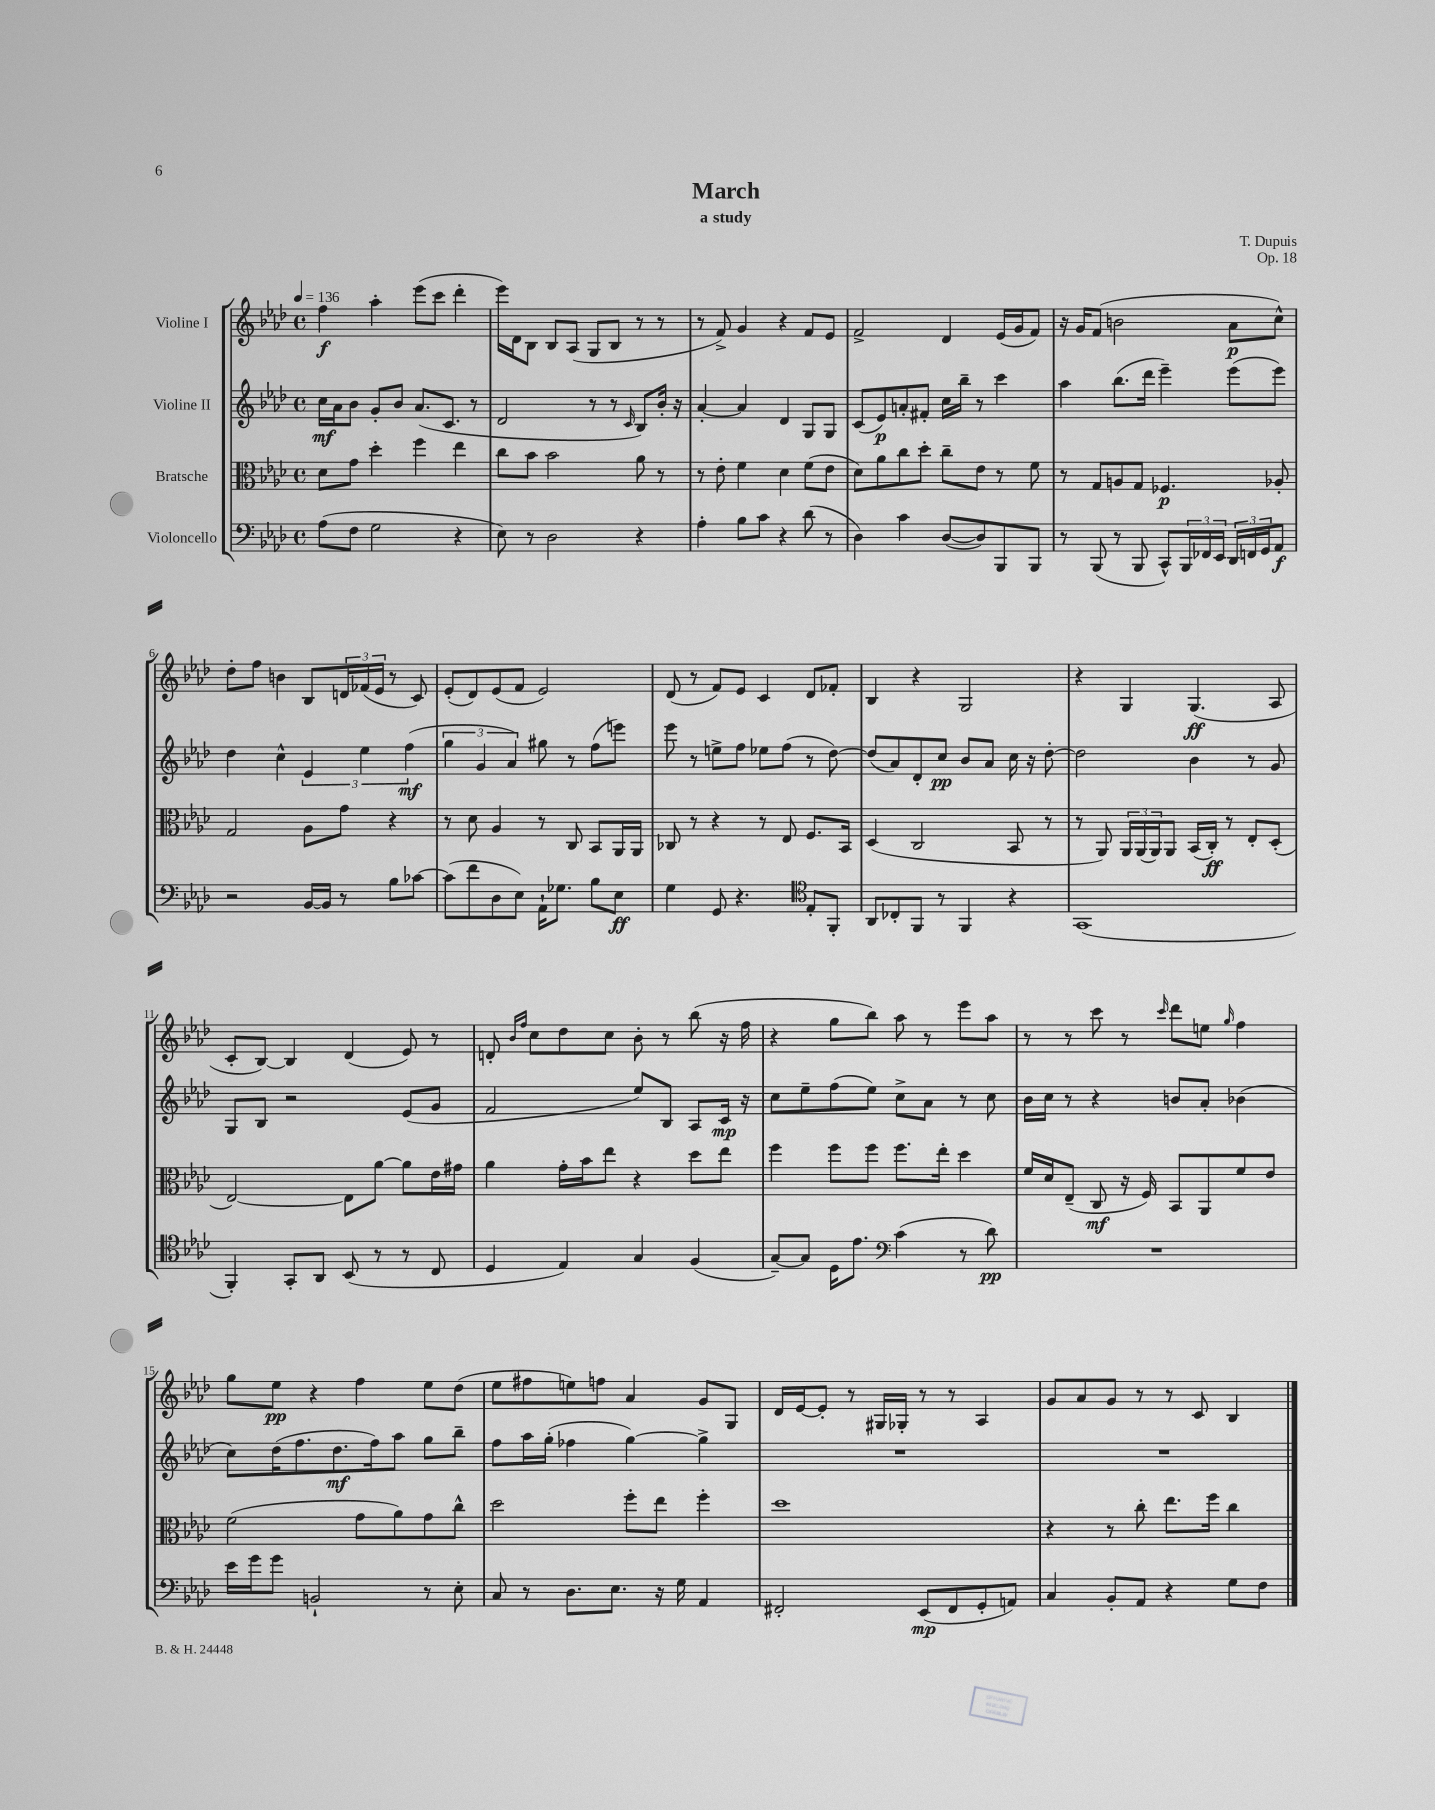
\header { title = "March" composer = "T. Dupuis" subtitle = "a study" opus = "Op. 18" }
<<
\new StaffGroup <<
\new Staff = "s0" \with { instrumentName = "Violine I" } {
    \clef treble \key aes \major \defaultTimeSignature \time 4/4 \tempo 4 = 136
    f''4\f aes''4-. ees'''8( c'''8 des'''4-. |
    ees'''16) des'16 bes8 bes8 aes8( g8 bes8 r8 r8 |
    r8 f'8->) g'4 r4 f'8 ees'8 |
    f'2-> des'4 ees'16( g'16 f'8) |
    r16 g'16 f'8( b'2 aes'8\p c''8-^) |
    des''8-. f''8 b'4 bes8 \tuplet 3/2 { d'16 fes'16( ees'16 } r8 c'8) |
    ees'8-.( des'8) ees'8( f'8 ees'2) |
    des'8( r8 f'8) ees'8 c'4 des'8 fes'8-. |
    bes4 r4 g2 |
    r4 g4 g4.\ff( aes8 |
    c'8-. bes8~) bes4 des'4( ees'8) r8 |
    d'8-. \grace { bes'16 f''16 } c''8 des''8 c''8 bes'8-. r8 bes''8( r16 f''16 |
    r4 g''8 bes''8) aes''8 r8 ees'''8 aes''8 |
    r8 r8 c'''8 r8 \grace { c'''16 } des'''8 e''8 \grace { g''16 } f''4 |
    g''8 ees''8\pp r4 f''4 ees''8 des''8( |
    ees''8 fis''8 e''8) f''8 aes'4 g'8 g8 |
    des'16 ees'16~ ees'8-. r8 gis16 ges16-. r8 r8 aes4 |
    g'8 aes'8 g'8 r8 r8 c'8 bes4 \bar "|." |
}
\new Staff = "s1" \with { instrumentName = "Violine II" } {
    \clef treble \key aes \major \defaultTimeSignature \time 4/4
    c''16\mf aes'16 bes'8 g'8-. bes'8 aes'8.( c'8. r8 |
    des'2 r8 r8 \grace { c'16 } bes8) bes'16-. r16 |
    aes'4~-. aes'4 des'4 g8 g8 |
    c'8( ees'8\p) a'8-. fis'8-. c''16 bes''16-- r8 c'''4 |
    aes''4 bes''8.( des'''16 ees'''4--) ees'''8( ees'''8) |
    des''4 c''4-^ \tuplet 3/2 { ees'4 ees''4 f''4\mf( } |
    \tuplet 3/2 { g''4 g'4 aes'4) } gis''8 r8 f''8( e'''8) |
    ees'''8 r8 e''8-> f''8 ees''8 f''8( r8 des''8~) |
    des''8( aes'8) des'8-. c''8\pp bes'8 aes'8 c''16 r16 des''8~-. |
    des''2 bes'4 r8 g'8 |
    g8 bes8 r2 ees'8( g'8 |
    f'2 ees''8) bes8 aes8 c'16\mp r16 |
    c''8 ees''8-- f''8( ees''8) c''8-> aes'8 r8 c''8 |
    bes'16 c''16 r8 r4 b'8 aes'8-. bes'4( |
    c''8) des''16( f''8. des''8.\mf f''16) aes''8 g''8 bes''8-- |
    f''8 aes''16 g''16-.( fes''4 g''4~) g''4-> |
    R1 |
    R1 \bar "|." |
}
\new Staff = "s2" \with { instrumentName = "Bratsche" } {
    \clef alto \key aes \major \defaultTimeSignature \time 4/4
    des'8 g'8 des''4-. f''4 ees''4 |
    c''8 bes'8 bes'2 aes'8 r8 |
    r8 ees'8-. f'4 des'4 f'8( ees'8 |
    des'8) aes'8 c''8 des''8-. c''8-- ees'8 r8 f'8 |
    r8 g8 a8 g8 fes4.\p aes8-. |
    g2 aes8 g'8 r4 |
    r8 des'8 aes4 r8 c8 bes,8 aes,16 aes,16 |
    ces8 r8 r4 r8 ees8 f8. bes,16 |
    des4( c2 bes,8 r8 |
    r8 aes,8) \tuplet 3/2 { aes,16 aes,16( aes,16) } aes,8 bes,16( c16-.\ff) r8 ees8-. des8-.( |
    ees2~) ees8 aes'8~ aes'8 ees'16 gis'16 |
    aes'4 g'16-. bes'16 ees''8 r4 des''8 ees''8 |
    f''4 f''8 f''8 f''8. ees''16-. des''4 |
    f'16 des'16 ees8--( c8\mf r16 f16) bes,8 aes,8 f'8 ees'8 |
    f'2( g'8 aes'8) g'8 c''8-^ |
    des''2 f''8-. ees''8 f''4-. |
    des''1 |
    r4 r8 c''8-. ees''8. f''16 c''4 \bar "|." |
}
\new Staff = "s3" \with { instrumentName = "Violoncello" } {
    \clef bass \key aes \major \defaultTimeSignature \time 4/4
    aes8( f8 g2 r4 |
    ees8) r8 des2 r4 |
    aes4-. bes8 c'8 r4 des'8( r8 |
    des4) c'4 des8~( des8) bes,,8 bes,,8 |
    r8 bes,,8( r8 bes,,8 c,8-^) \tuplet 3/2 { bes,,16 fes,16 ees,16 } \tuplet 3/2 { des,16 f,16 g,16 } aes,8\f |
    r2 bes,16~ bes,16 r8 bes8 ces'8~ |
    ces'8( f'8 des8 ees8) aes,16-! ges8. bes8 ees8\ff |
    g4 g,8 r4. \clef tenor ees8-. f,8-. |
    aes,8 ces8-. f,8 r8 f,4 r4 |
    g,1( |
    f,4-.) g,8-. aes,8 bes,8( r8 r8 c8 |
    des4 ees4) g4 f4( |
    g8~--) g8 des16 ees'8. \clef bass c'4( r8 des'8\pp) |
    R1 |
    ees'16 g'16 g'8 b,2-! r8 ees8-. |
    c8 r8 des8. ees8. r16 g16 aes,4 |
    fis,2-. ees,8\mp( fis,8 g,8-. a,8) |
    c4 bes,8-. aes,8 r4 g8 f8 \bar "|." |
}
>>
>>
